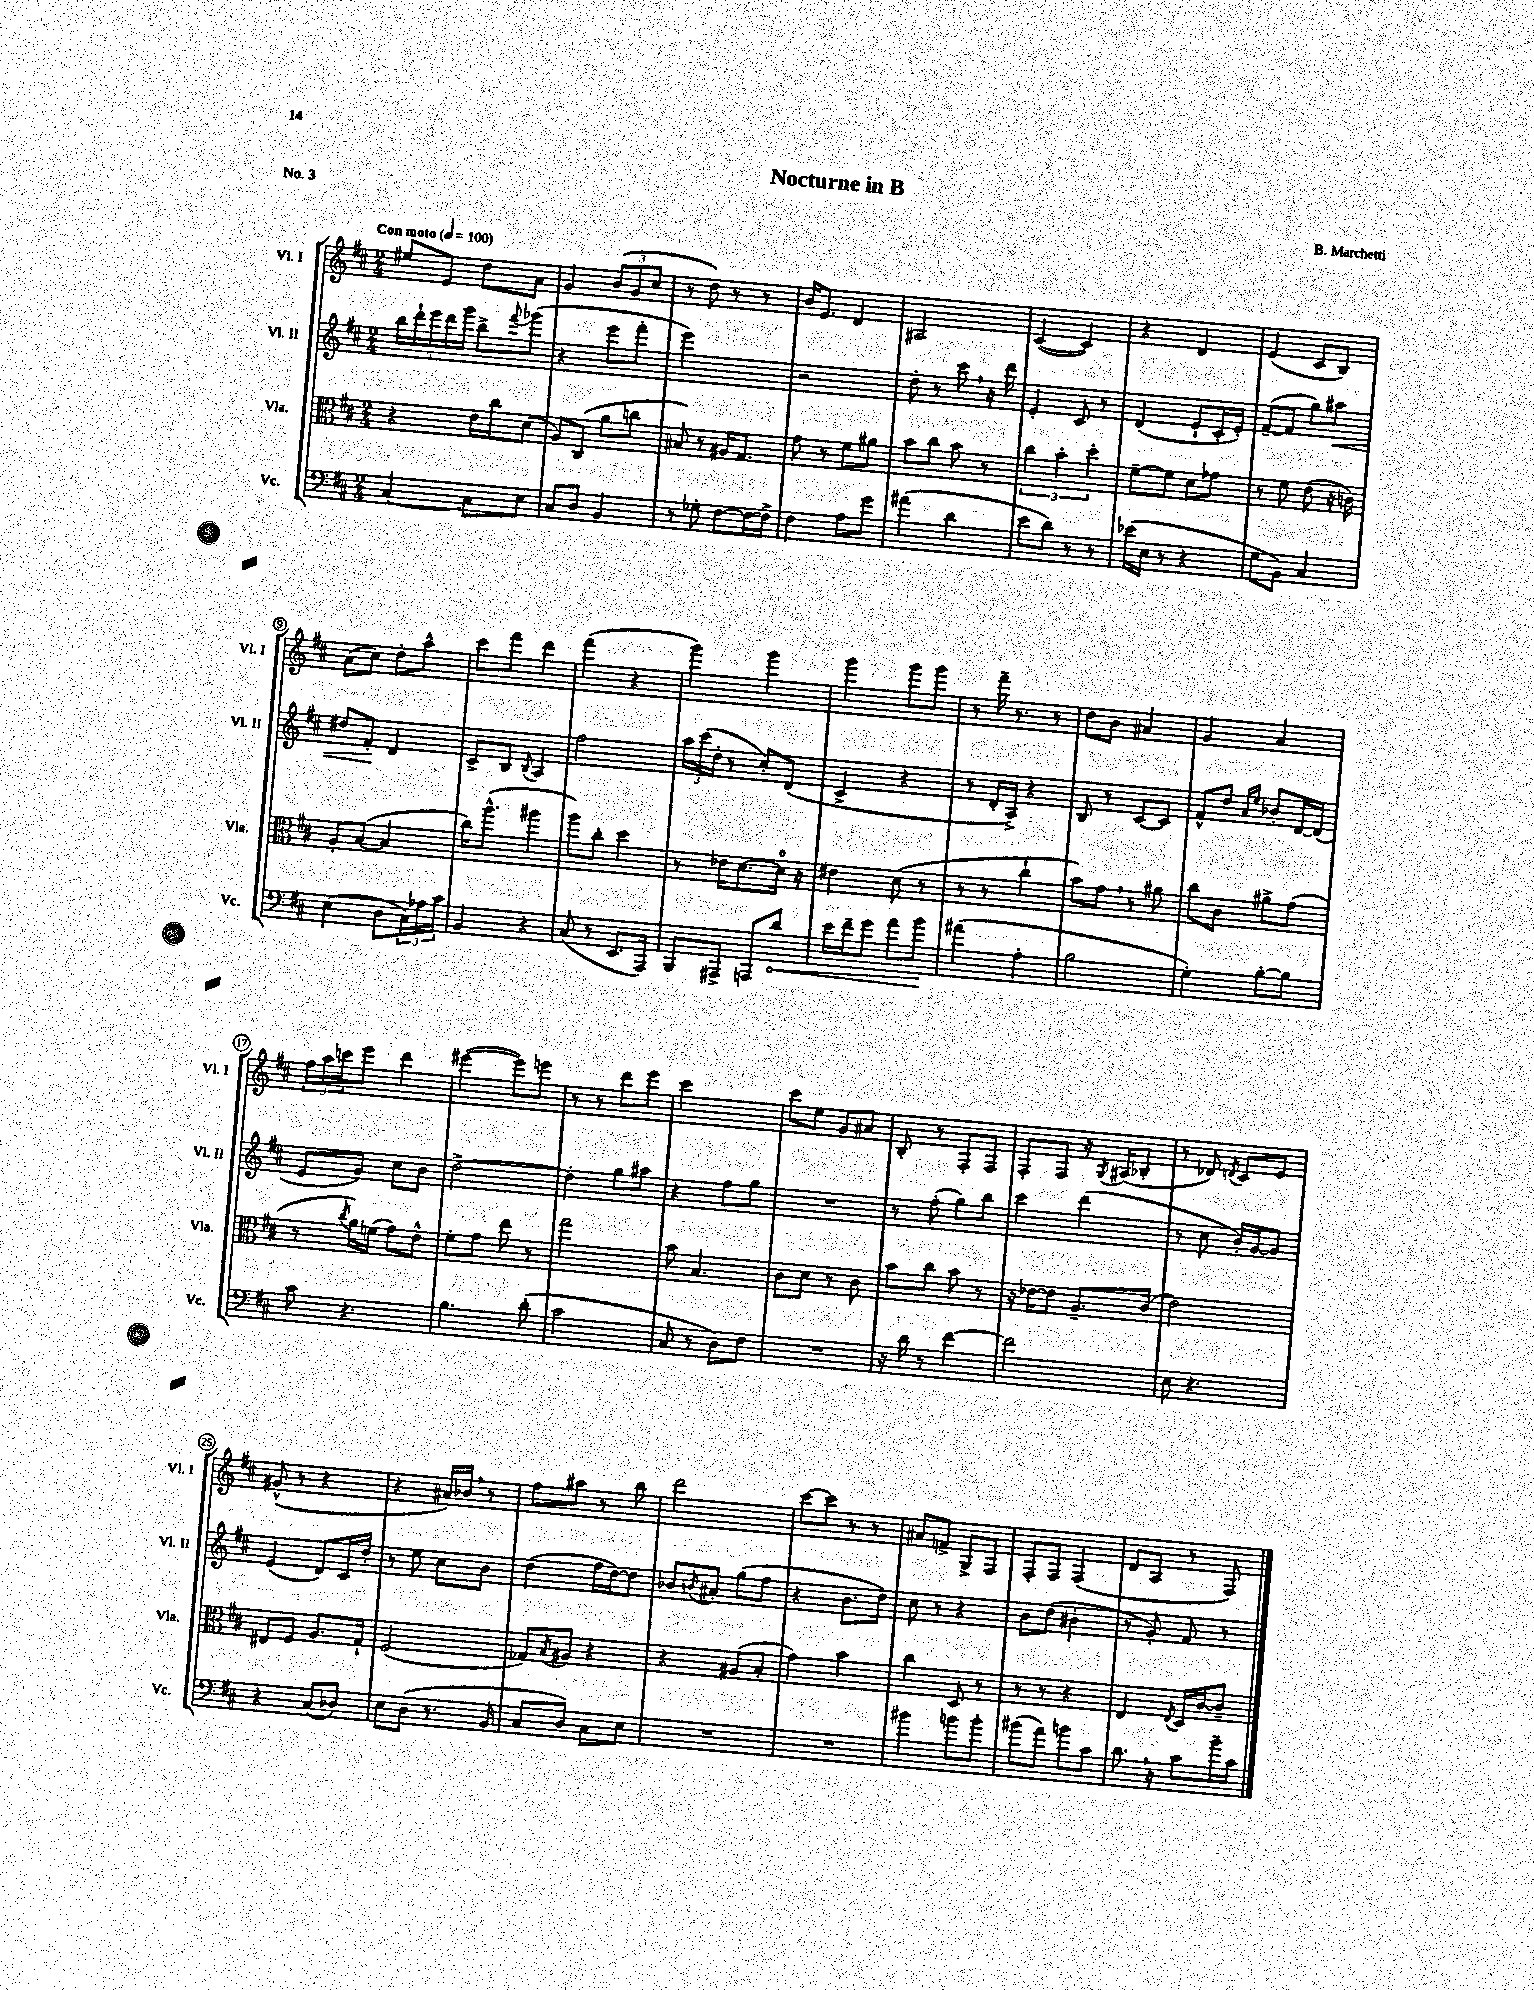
\header { title = "Nocturne in B" composer = "B. Marchetti" piece = "No. 3" }
<<
\new StaffGroup <<
\new Staff = "s0" \with { instrumentName = "Vl. I" shortInstrumentName = "Vl. I" } {
    \clef treble \key d \major \numericTimeSignature \time 2/4 \tempo "Con moto" 4 = 100
    eis''8 e'8 d''8 a'8 |
    g'4 \tuplet 3/2 { b'8( g'8 cis''8 } |
    r8 d''8) r8 r8 |
    b'16 e'8. d'4 |
    ais2 |
    cis'4~( cis'4) |
    r4 d'4 |
    e'4( cis'8 b8) |
    a'8( cis''8) d''8-. a''8-^ |
    cis'''8 fis'''8 d'''4 |
    fis'''4( r4 |
    g'''4) g'''4 |
    g'''4 g'''8 g'''8 |
    r8 fis'''16-- r8. r8 |
    d''8 b'8 ais'4 |
    g'4 a'4 |
    \tuplet 3/2 { fis''16 a''16 c'''16 } e'''8 d'''4 |
    eis'''4~( eis'''8) e'''8 |
    r8 r8 d'''8 e'''8 |
    cis'''2 |
    cis'''8 e''8 g'8 ais'8 |
    b8-. r8 fis8-. fis8 |
    fis8-. fis8 r16 \acciaccatura { g8 } ais16( bes8-. |
    r8 des'8) \acciaccatura { d'8 } cis'8 e'8 |
    gis'8-^( r8 r4 |
    r4 ais'16) bes'16 \breathe r8 |
    fis''8 ais''8 r8 b''8 |
    d'''2 |
    cis'''8~ cis'''8 r8 r8 |
    ais'8 f'8-> g8-> fis8 |
    fis8-. fis8 fis4( |
    d'8 a8 r8 fis8) \bar "|." |
}
\new Staff = "s1" \with { instrumentName = "Vl. II" shortInstrumentName = "Vl. II" } {
    \clef treble \key d \major \numericTimeSignature \time 2/4
    \tuplet 5/4 { b''16 d'''16-! e'''16 d'''16 g'''16 } b''8-> \appoggiatura { fis'''8 } ges'''8( |
    r4 e'''8 fis'''8-. |
    e'''2) |
    r2 |
    d''8-. r8 cis'''8 \breathe r16 d'''16 |
    e'4-. cis'8 r8 |
    d'4( e'8-! cis'16-. e'16-.) |
    fis'8~--( fis'8 g''8) ais''8\< |
    dis''8 fis'8-.\! d'4 |
    cis'8-> b8 \appoggiatura { b8 } a4 |
    fis''2 |
    \tuplet 3/2 { a''16 cis'''16( d''16-. } r8 cis''8-.) d'8( |
    cis'4-> r4 |
    r8 d'16-. a16->) r4 |
    b8 r8 cis'8~ cis'8 |
    fis'8-^ d''8 \grace { a'16 e''16 } bes'8-. d'16~ d'16( |
    e'8 g'8) cis''8 b'8 |
    d''2~-> |
    d''4-. g''8 ais''8 |
    r4 fis''8 g''8 |
    R2 |
    r8 fis''8-.( g''8) b''8 |
    cis'''4 d'''4( |
    r8 cis''8 b'16-.) g'16~ g'8 |
    e'4( d'8) cis'16 d''16-. |
    r8 e''8 cis''8 b'8 |
    d''4( fis''16 d''16~) d''8 |
    bes'8 \acciaccatura { b'8 } ais'8-. g''8( fis''8 |
    r4 b'8. d''16) |
    cis''8 r8 r4 |
    b'8 d''8( bis'4-. |
    r8 g'8-.) fis'8 r8 \bar "|." |
}
\new Staff = "s2" \with { instrumentName = "Vla." shortInstrumentName = "Vla." } {
    \clef alto \key d \major \numericTimeSignature \time 2/4
    r4 e'16 cis''16 d'8( |
    a8) cis8( a'8 c''8 |
    bis8) r8 ais16 g8. |
    g'8 r8 fis'8 ais'8 |
    b'8 cis''8 b'8 r8 |
    \tuplet 3/2 { cis''4 b'4-. d''4-. } |
    fis'8~-- fis'8 d'8 ges'8 |
    r8 fis'8 e'8( r16 c'16) |
    a8-. b8~( b4 |
    cis''16) a''8.-^( ais''4 |
    a''8) cis''8-. d''4 |
    r8 ees'16 d'8.~ d'16-0 r16 |
    eis'4 d'8( r8 |
    r8 r8 cis''4-! |
    b'8) g'8 \breathe r8 ais'8 |
    cis''8 cis'8 ais'8-> g'8( |
    r8 \acciaccatura { cis''8 } a'16) f'16( g'8) e'8-^ |
    fis'8-. g'8 e''8 r8 |
    g''2 |
    b'8 b4. |
    cis'8 d'8 r8 cis'8 |
    b'8 cis''8 b'8 r8 |
    r16 ees'16~ ees'8 a8.-- cis'16( |
    e'2) |
    eis8 fis8 a8. g16-! |
    fis2( |
    ges8) \acciaccatura { b8 } ais8 r4 |
    r4 ais8( b8-. |
    g'4) b'4 |
    cis''4 d8 r8 |
    r8 r8 r4 |
    e4 \acciaccatura { e8 } d16 cis'16~ cis'8-- \bar "|." |
}
\new Staff = "s3" \with { instrumentName = "Vc." shortInstrumentName = "Vc." } {
    \clef bass \key d \major \numericTimeSignature \time 2/4
    cis4~ cis8 e8 |
    cis8 d8 b,4 |
    r8 ges8-. fis8~ fis16~ fis16-> |
    fis4 a8 g'8 |
    ais'4( d'4 |
    e'8 d'8) r8 r8 |
    ees'16( e16 r8 r4 |
    g8 b,8) cis4 |
    e4( d8 \tuplet 3/2 { cis16) aes16 cis'16 } |
    b,4 r4 |
    cis8( r8 e,8. a,,16) |
    b,,8 ais,,8-> a,,8 \once \override Hairpin.circled-tip = ##t d'8\< |
    e'16 fis'16-- g'8 a'8 b'8\! |
    ais'4( a4-. |
    b2 |
    g4-.) b8~-. b8 |
    cis'8 r4. |
    b4. d'8-.( |
    cis'2 |
    cis8 r8 d8) fis8 |
    R2 |
    r16 d'16 r8 fis'4~ |
    fis'2 |
    e8 r4. |
    r4 cis8( des8) |
    e8 d8( r8. b,16 |
    cis8 d8) cis8 e8 |
    R2 |
    R2 |
    bis'4 b'8 b'8-. |
    bis'8( a'8) b'8 cis'8 |
    d'8. \breathe r16 cis'8 b'16-- cis'16 \bar "|." |
}
>>
>>
\layout { \context { \Score \override BarNumber.stencil = #(make-stencil-circler 0.1 0.3 ly:text-interface::print) } }
